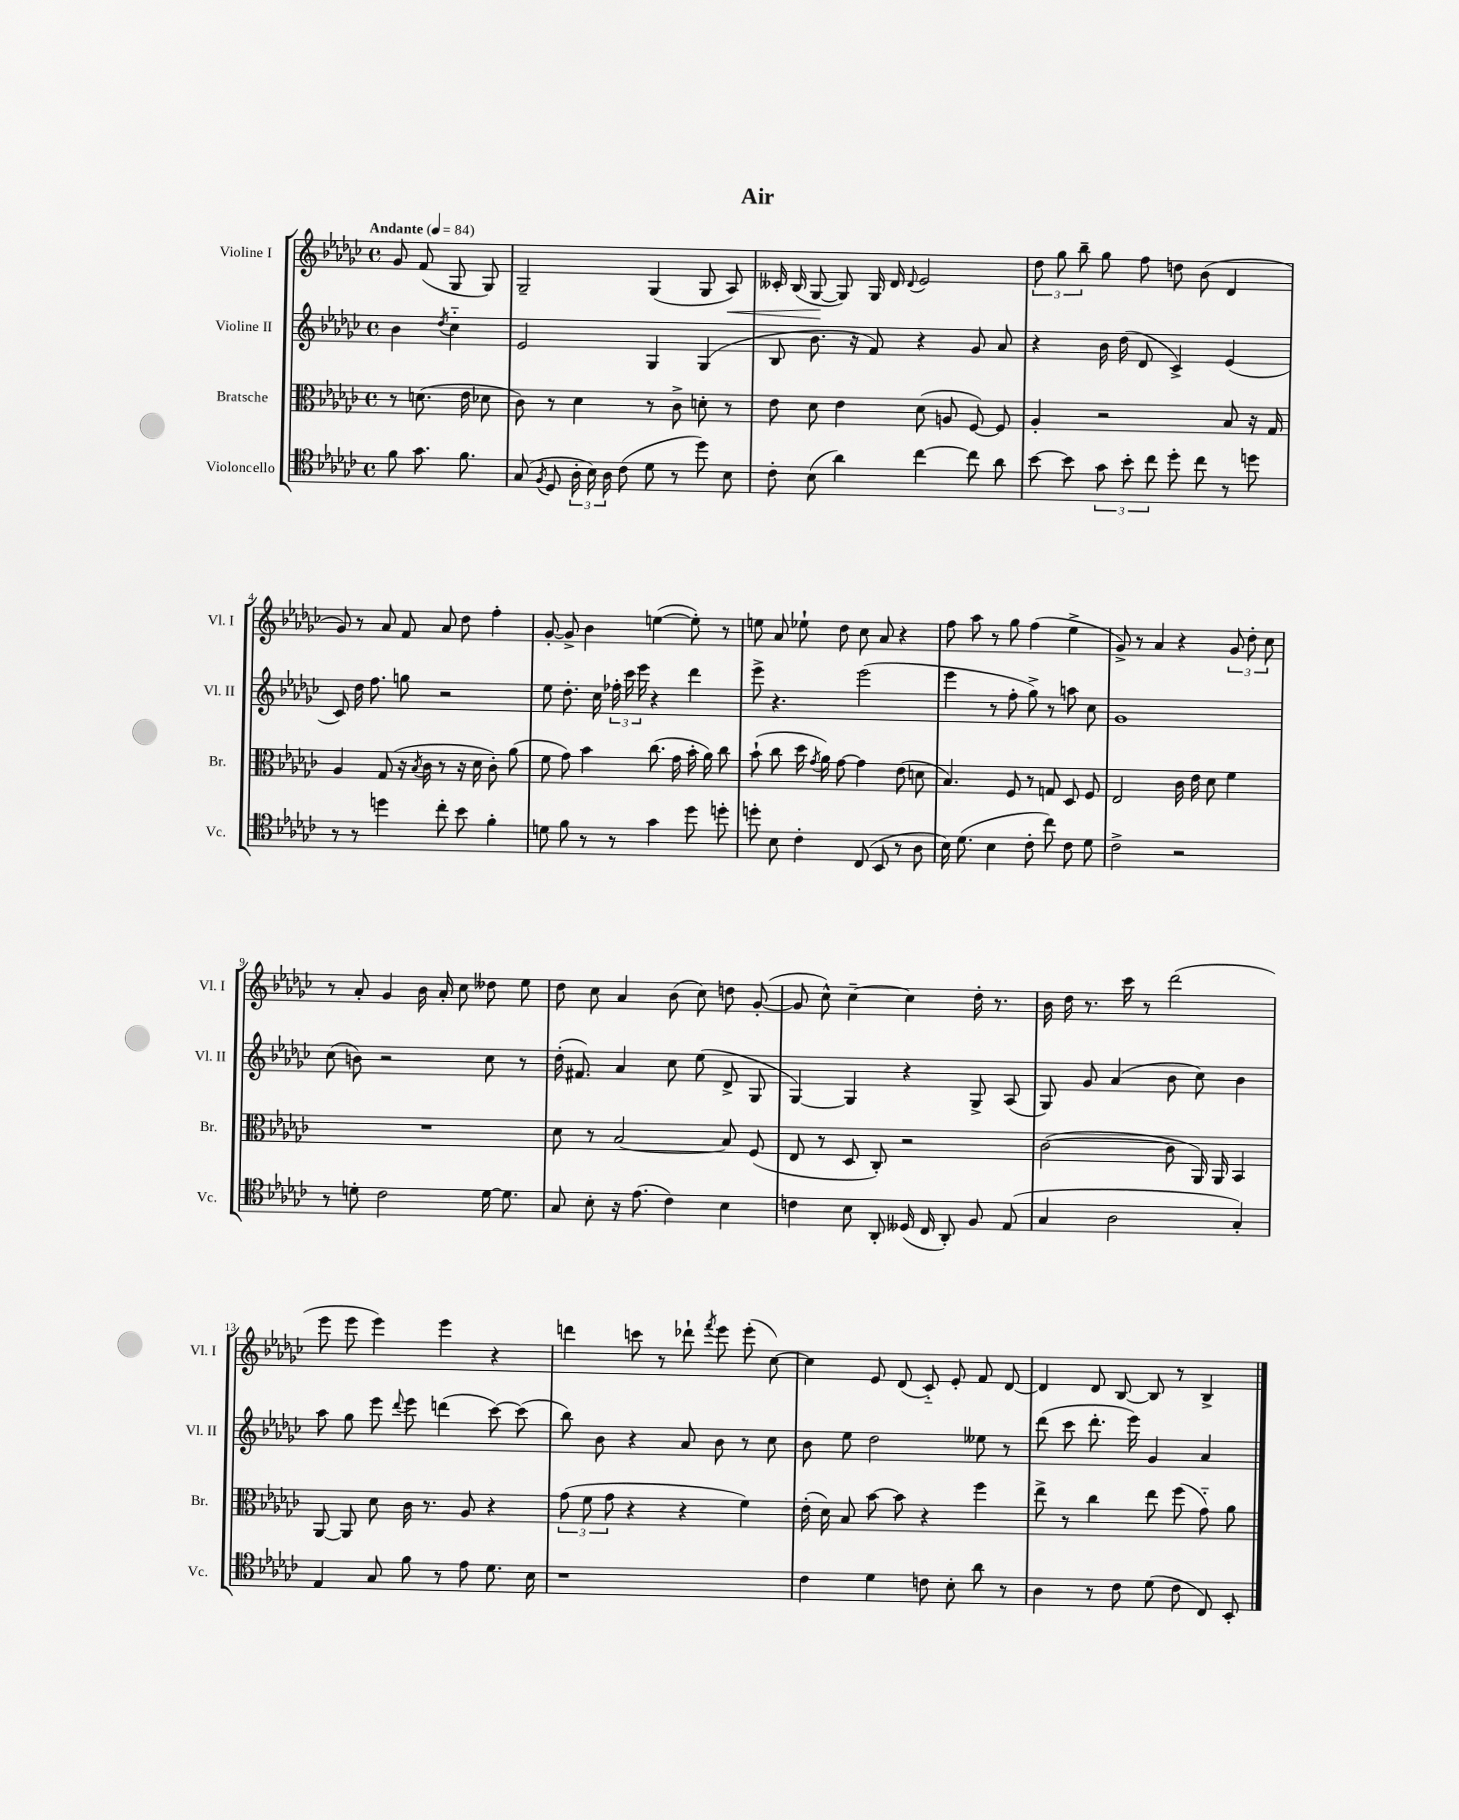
\header { title = "Air" }
<<
\new StaffGroup <<
\new Staff = "s0" \with { instrumentName = "Violine I" shortInstrumentName = "Vl. I" } {
    \clef treble \key ges \major \defaultTimeSignature \time 4/4 \partial 2 \tempo "Andante" 4 = 84
    \autoBeamOff ges'8 f'8( ges8 ges8) |
    ges2-- ges4( ges8 aes8\<) |
    ceses'16-. bes16( ges8~\! ges8) ges16 des'16 \appoggiatura { des'8 } ees'2 |
    \tuplet 3/2 { des''8 ges''8 bes''8-- } ges''8 f''8 d''8 bes'8( des'4 |
    ges'8) r8 aes'8 f'8 aes'8 des''8 f''4-. |
    ges'8~-. ges'8-> bes'4 e''4~( e''8-.) r8 |
    e''8 aes'8 ees''8-! des''8 ces''8 aes'8 r4 |
    f''8 aes''8 r8 ges''8 f''4( ees''4-> |
    ges'8->) r8 aes'4 r4 \tuplet 3/2 { ges'8 des''8-. ces''8 } |
    r8 aes'8-. ges'4 bes'16 aes'16-. ces''8 deses''8 ees''8 |
    des''8 ces''8 aes'4 bes'8( ces''8) d''8 ges'8~-.( |
    ges'8 ces''8-^) ces''4~-- ces''4 des''16-. r8. |
    bes'16 des''16 r8. ces'''16 r8 des'''2( |
    ees'''8 ees'''8 ees'''4) ees'''4 r4 |
    d'''4 c'''8 r8 des'''8-! \acciaccatura { f'''8 } ees'''8 ees'''8-.( ces''8~) |
    ces''4 ees'8 des'8( ces'8-_) ees'8-. f'8 des'8~ |
    des'4 des'8 bes8~ bes8 r8 bes4-> \bar "|." |
}
\new Staff = "s1" \with { instrumentName = "Violine II" shortInstrumentName = "Vl. II" } {
    \clef treble \key ges \major \defaultTimeSignature \time 4/4 \partial 2
    \autoBeamOff bes'4 \acciaccatura { des''8 } ces''4-_ |
    ees'2 ges4 ges4( |
    bes8 bes'8. r16 f'8) r4 ges'8 aes'8 |
    r4 bes'16 des''16( des'8 ces'4->) ees'4( |
    ces'8) des''16 f''8. g''8 r2 |
    ees''8 des''8.-. ces''16 \tuplet 3/2 { fes''16-. ces'''16 ees'''16 } r4 des'''4 |
    ees'''8-> r4. ees'''2( |
    ees'''4 r8 f''8-. ges''8->) r8 a''8 ces''8 |
    ges'1 |
    ces''8( b'8) r2 ces''8 r8 |
    des''16-.( fis'8.) aes'4 ces''8 ees''8( des'8-> ges8 |
    ges4~) ges4 r4 ges8-> aes8( |
    ges8) ges'8 aes'4( bes'8 ces''8) bes'4 |
    aes''8 ges''8 ees'''8 \appoggiatura { des'''8 } ees'''8 d'''4( ces'''8~) ces'''8( |
    bes''8) bes'8 r4 aes'8 bes'8 r8 ces''8 |
    bes'8 ees''8 des''2 eeses''8 r8 |
    des'''8( ces'''8 des'''8.-. ees'''16) ges'4 aes'4 \bar "|." |
}
\new Staff = "s2" \with { instrumentName = "Bratsche" shortInstrumentName = "Br." } {
    \clef alto \key ges \major \defaultTimeSignature \time 4/4 \partial 2
    \autoBeamOff r8 d'8.( ees'16 des'8 |
    ces'8) r8 des'4 r8 ces'8-> d'8-. r8 |
    ees'8 des'8 ees'4 des'8( a8 f8~) f8 |
    aes4-. r2 bes8 r16 ges16 |
    aes4 ges8( r16 \acciaccatura { bes8 } ces'16 r8 r16 des'16 ces'8-.) aes'8( |
    f'8 ges'8) bes'4 ces''8.( ges'16 bes'16-. aes'16) ces''8 |
    bes'8-!( ces''8 des''16 \acciaccatura { ges'8 } aes'16) ges'8~ ges'4 ees'8( d'8 |
    bes4.) f8 r8 g8 des8 f8 |
    ees2 ces'16 ees'16 des'8 f'4 |
    R1 |
    des'8 r8 bes2~ bes8 f8( |
    ees8 r8 des8 ces8-.) r2 |
    ces'2~( ces'8 aes,16) aes,16 bes,4 |
    aes,8~ aes,8 des'8 ces'16 r8. aes8 r4 |
    \tuplet 3/2 { ges'8( f'8 ges'8 } r4 r4 f'4) |
    ees'16-.( des'16) bes8 bes'8~ bes'8 r4 f''4 |
    ees''8-> r8 ces''4 ees''8 f''8( ges'8-_) aes'8 \bar "|." |
}
\new Staff = "s3" \with { instrumentName = "Violoncello" shortInstrumentName = "Vc." } {
    \clef tenor \key ges \major \defaultTimeSignature \time 4/4 \partial 2
    \autoBeamOff f'8 ges'8. f'8. |
    ges8( \acciaccatura { f8 } des8 \tuplet 3/2 { aes16-. bes16) aes16 } ces'8( des'8 r8 des''8) bes8 |
    ces'8-. bes8( aes'4) ces''4~ ces''8 aes'8 |
    bes'8~ bes'8 \tuplet 3/2 { ges'8 bes'8-. ces''8 } des''8-. ces''8 r8 d''8 |
    r8 r8 d''4 ces''8-. bes'8 f'4-. |
    d'8 f'8 r8 r8 ges'4 des''8 d''8-. |
    d''8-. bes8 ces'4-. ces8( bes,8 r8 aes8 |
    bes16) des'8.( bes4 ces'8-. ces''8) ces'8 des'8 |
    ces'2-> r2 |
    r8 d'8-. ces'2 d'16~ d'8. |
    ges8 bes8-. r16 ees'8.( ces'4) bes4 |
    c'4 bes8 aes,8-. deses16( ces16 aes,8-.) f8 ees8( |
    ges4 aes2 ges4-.) |
    ees4 ges8 f'8 r8 ees'8 des'8. bes16 |
    r1 |
    ces'4 des'4 c'8 bes8-. aes'8 r8 |
    aes4 r8 ces'8 des'8( ces'8 ces8) bes,8-. \bar "|." |
}
>>
>>
